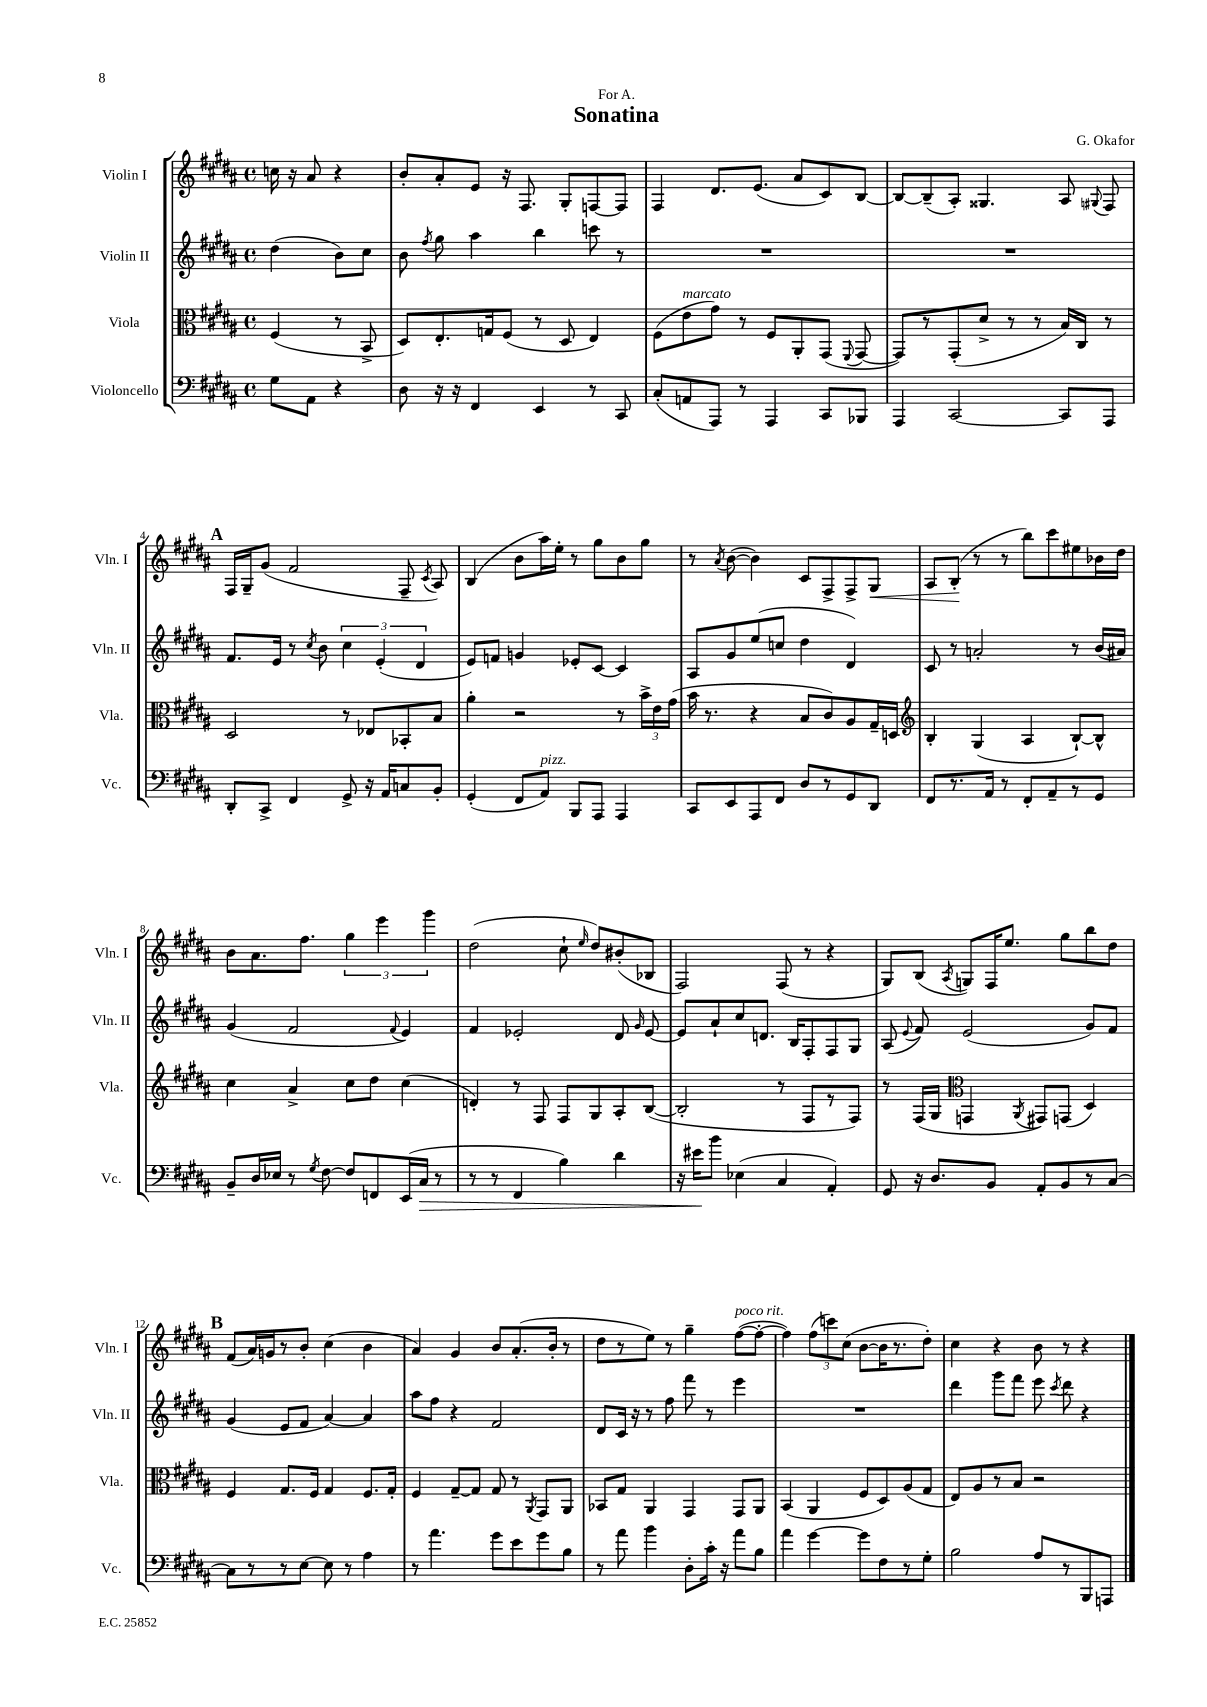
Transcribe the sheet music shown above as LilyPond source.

\header { title = "Sonatina" composer = "G. Okafor" dedication = "For A." }
<<
\new StaffGroup <<
\new Staff = "s0" \with { instrumentName = "Violin I" shortInstrumentName = "Vln. I" } {
    \clef treble \key b \major \defaultTimeSignature \time 4/4 \partial 2
    \autoBeamOff c''16 r16 ais'8 r4 |
    b'8[-. ais'8-. e'8] r16 fis8. gis8[-. f8~ f8] |
    fis4 dis'8.[ e'8.]( ais'8[ cis'8) b8]~ |
    b8[~ b8--( ais8]-.) gisis4. ais8 \appoggiatura { gis8 } fis8 |
    \mark \markup { \bold "A" } fis16[ gis16-- gis'8]( fis'2 fis8-- \acciaccatura { cis'8 } ais8) |
    b4( b'8[ ais''16) e''16]-. r8 gis''8[ b'8 gis''8] |
    r8 \acciaccatura { ais'8 } b'8~( b'4) cis'8[ fis8-> fis8-> gis8]\< |
    ais8[ b8]-.\!( r8 r8 b''8[) cis'''8 eis''8 bes'16 dis''16] |
    b'8[ ais'8. fis''8.] \tuplet 3/2 { gis''4 e'''4 gis'''4 } |
    dis''2( cis''8-! \grace { e''16 } dis''8[) bis'8-.( bes8] |
    fis2) fis8( r8 r4 |
    gis8[) b8]( \acciaccatura { ais8 } g8[) fis16 e''8.] gis''8[ b''8 dis''8] |
    \mark \markup { \bold "B" } fis'8[( ais'16) g'16 r8 b'8]-. cis''4( b'4 |
    ais'4) gis'4 b'8[ ais'8.-.( b'16]-. r8 |
    dis''8[ r8 e''8]) r8 gis''4-- fis''8[~^\markup { \italic "poco rit." }( fis''8]~-. |
    fis''4) \tuplet 3/2 { fis''8[( c'''8) cis''8]( } b'8[~ b'16 r8. dis''8]-.) |
    cis''4 r4 b'8 r8 r4 \bar "|." |
}
\new Staff = "s1" \with { instrumentName = "Violin II" shortInstrumentName = "Vln. II" } {
    \clef treble \key b \major \defaultTimeSignature \time 4/4 \partial 2
    \autoBeamOff dis''4( b'8[) cis''8] |
    b'8 \acciaccatura { fis''8 } gis''8 ais''4 b''4 c'''8 r8 |
    R1 |
    R1 |
    \mark \markup { \bold "A" } fis'8.[ e'16] r8 \acciaccatura { cis''8 } b'8 \tuplet 3/2 { cis''4 e'4-.( dis'4 } |
    e'8[) f'8] g'4 ees'8[-. cis'8]~ cis'4 |
    ais8[ gis'8 e''8( c''8] dis''4 dis'4) |
    cis'8 r8 a'2-. r8 b'16[( ais'16]) |
    gis'4( fis'2 \appoggiatura { fis'8 } e'4) |
    fis'4 ees'2-. dis'8 \grace { gis'16 } ees'8~ |
    ees'8[ ais'8-! cis''8 d'8.] b16[ fis8-. fis8 gis8] |
    ais8( \appoggiatura { e'8 } fis'8) e'2( gis'8[) fis'8] |
    \mark \markup { \bold "B" } gis'4( e'8[ fis'8] ais'4~) ais'4 |
    ais''8[ fis''8] r4 fis'2 |
    dis'8[ cis'16] r16 r8 fis''8 fis'''8 r8 e'''4 |
    R1 |
    dis'''4 gis'''8[ fis'''8] e'''8 \acciaccatura { cis'''8 } dis'''8 r4 \bar "|." |
}
\new Staff = "s2" \with { instrumentName = "Viola" shortInstrumentName = "Vla." } {
    \clef alto \key b \major \defaultTimeSignature \time 4/4 \partial 2
    \autoBeamOff fis4( r8 b,8-> |
    dis8[) e8.-. g16 fis8]( r8 dis8 e4) |
    fis8[( e'8^\markup { \italic "marcato" } gis'8]) r8 fis8[ ais,8-. gis,8]( \appoggiatura { fis,8 } gis,8~ |
    gis,8[) r8 gis,8-.( dis'8]-> r8 r8 b16[) cis16] r8 |
    \mark \markup { \bold "A" } dis2 r8 ees8[ bes,8-. b8] |
    ais'4-. r2 r8 \tuplet 3/2 { b'16[-> e'16 gis'16]( } |
    b'16 r8. r4 b8[ cis'8) ais8 gis16-- d16] |
    \clef treble b4-. gis4( ais4 b8[~-!) b8]-^ |
    cis''4 ais'4-> cis''8[ dis''8] cis''4( |
    d'4-.) r8 fis8 fis8[ gis8 ais8-. b8]~( |
    b2-. r8 fis8[ r8 fis8]) |
    r8 fis16[( gis16] \clef alto g,4 \acciaccatura { ais,8 } gis,8[) g,8]( dis4) |
    \mark \markup { \bold "B" } fis4 gis8.[ fis16] gis4 fis8.[ gis16]-. |
    fis4 gis8[~-- gis8] gis8 r8 \acciaccatura { ais,8 } gis,8[ ais,8] |
    bes,8[ gis8] ais,4 gis,4 gis,8[ ais,8] |
    b,4( ais,4 fis8[ dis8) ais8( gis8] |
    e8[) ais8 r8 b8] r2 \bar "|." |
}
\new Staff = "s3" \with { instrumentName = "Violoncello" shortInstrumentName = "Vc." } {
    \clef bass \key b \major \defaultTimeSignature \time 4/4 \partial 2
    \autoBeamOff gis8[ ais,8] r4 |
    dis8 r16 r16 fis,4 e,4 r8 cis,8 |
    cis8[-.( a,8 ais,,8]) r8 ais,,4 cis,8[ bes,,8] |
    ais,,4 cis,2~ cis,8[ ais,,8] |
    \mark \markup { \bold "A" } dis,8[-. cis,8]-> fis,4 gis,8-> r16 ais,16[ c8 b,8]-. |
    gis,4-.( fis,8[ ais,8]^\markup { \italic "pizz." }) b,,8[ ais,,8] ais,,4 |
    cis,8[ e,8 ais,,8 fis,8] dis8[ r8 gis,8 dis,8] |
    fis,8[ r8. ais,16] r8 fis,8[-. ais,8-- r8 gis,8] |
    b,8[-- dis16 ees16] r8 \acciaccatura { gis8 } fis8~ fis8[ f,8 e,16( cis16]\> r8 |
    r8 r8 fis,4 b4) dis'4 |
    r16 eis'16[\! b'8] ees4( cis4 ais,4-.) |
    gis,8 r16 dis8.[ b,8] ais,8[-. b,8 r8 cis8]~ |
    \mark \markup { \bold "B" } cis8[ r8 r8 e8]~ e8 r8 ais4 |
    r8 ais'4. gis'8[ e'8 gis'8 b8] |
    r8 ais'8 b'4 dis8[-. cis'16]-. r16 ais'8[ b8] |
    ais'4 gis'4~ gis'8[ fis8 r8 gis8]-. |
    b2 ais8[ r8 b,,8 a,,8] \bar "|." |
}
>>
>>
